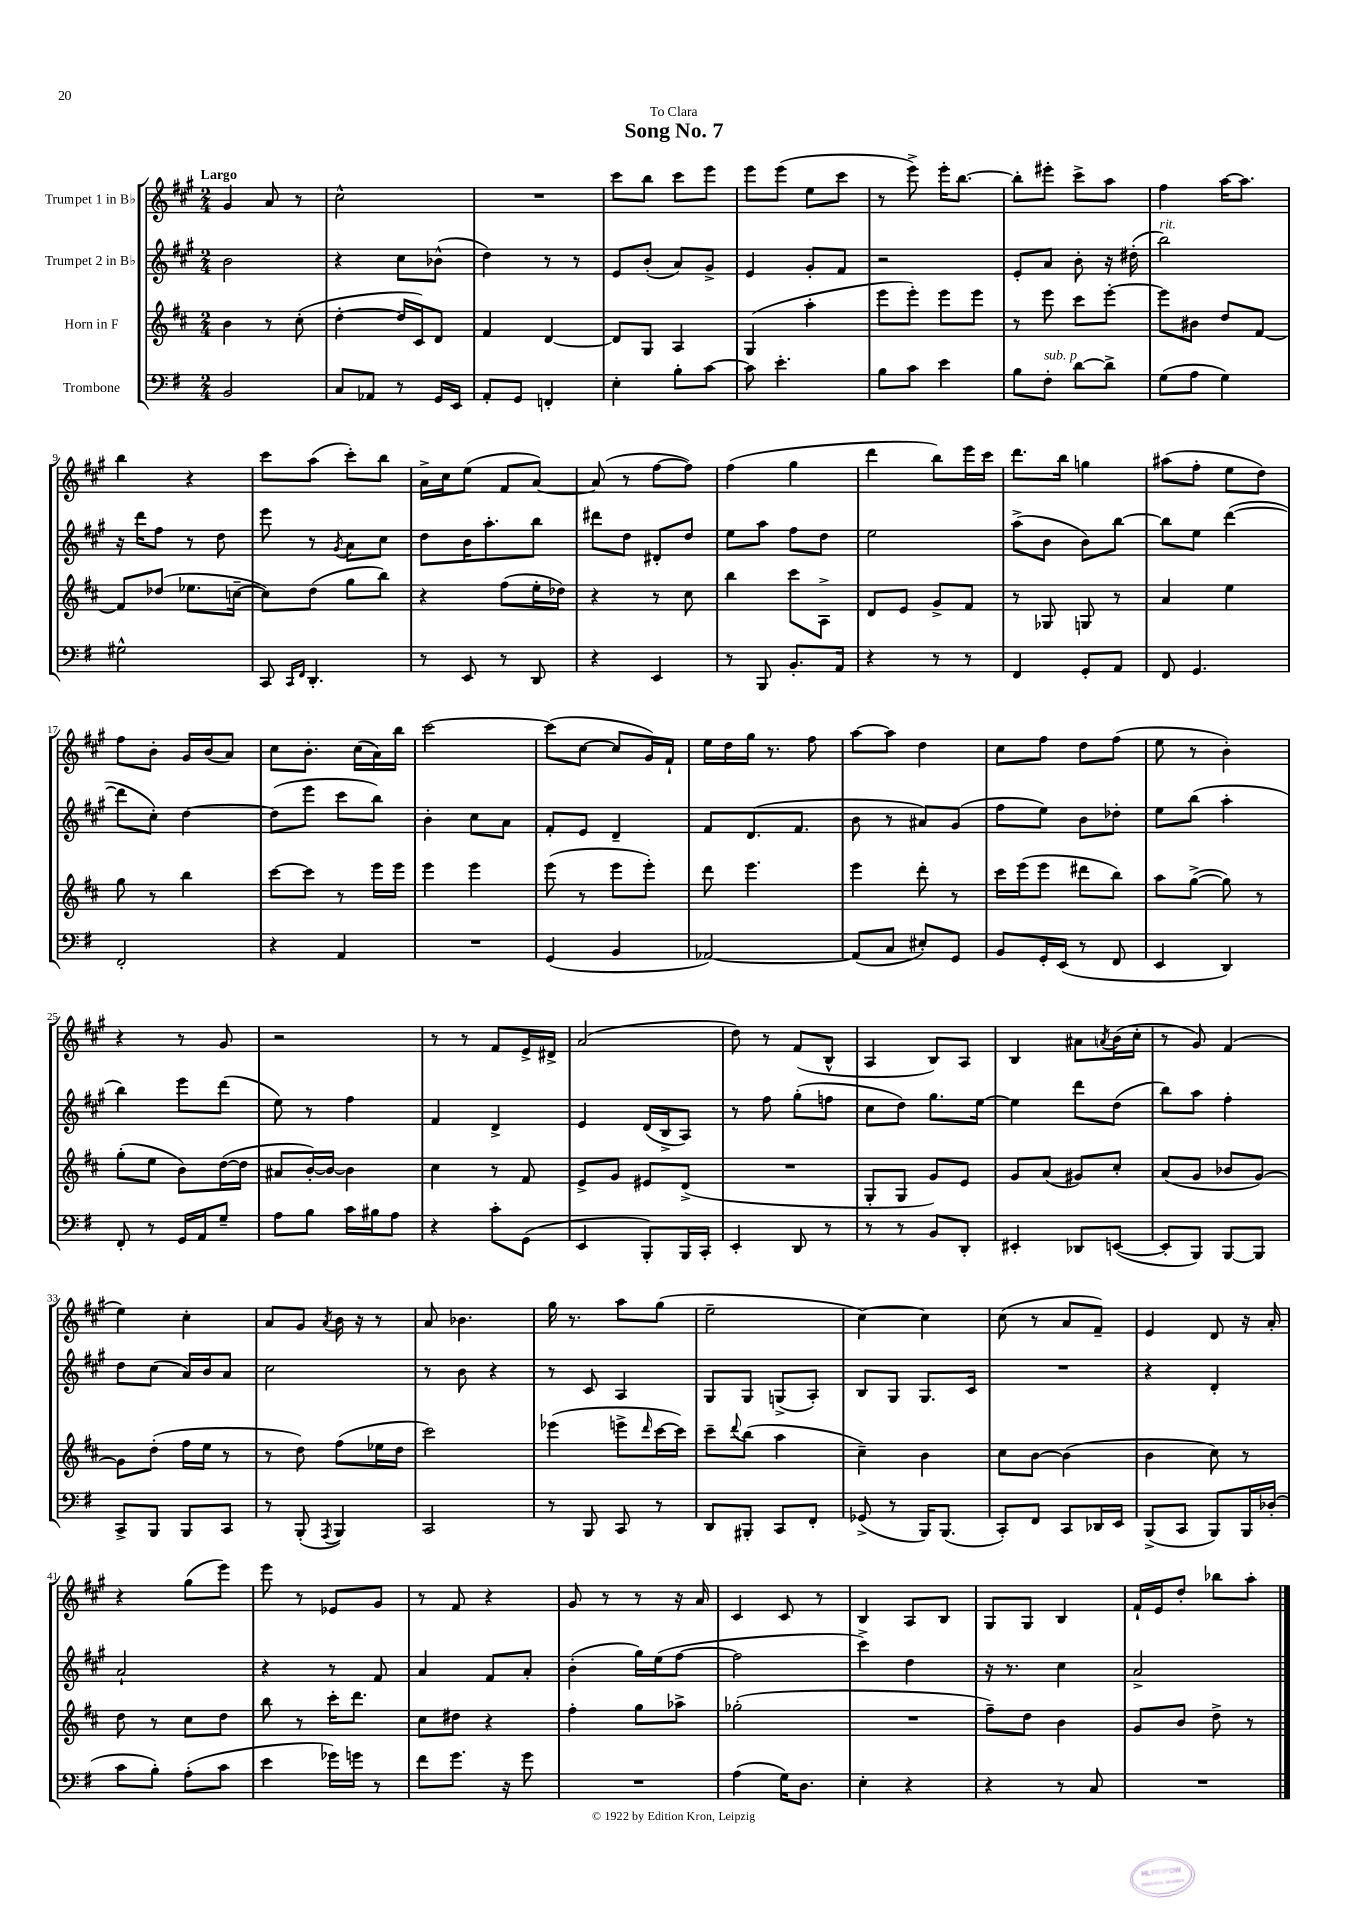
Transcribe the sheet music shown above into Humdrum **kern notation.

**kern	**kern	**kern	**kern
*staff4	*staff3	*staff2	*staff1
*clefF4	*clefG2	*clefG2	*clefG2
*k[f#]	*k[f#c#]	*k[f#c#g#]	*k[f#c#g#]
*M2/4	*M2/4	*M2/4	*M2/4
2BB	4b	2b	4g#
.	8r	.	8a
.	(8cc#'	.	8r
=	=	=	=
8C	[4dd'	4r	2cc#^^
8AA-	.	.	.
8r	16dd]	8cc#	.
.	16c#)	.	.
16GG	8d	(8b-^^	.
16EE	.	.	.
=	=	=	=
8AA'	4f#	4dd)	2r
8GG	.	.	.
4FF'	[4d	8r	.
.	.	8r	.
=	=	=	=
4E'	8d]	8e	8ccc#
.	8G	(8b'	8bb
8B'	4A	8a)	8ccc#
[8c	.	8g#^	8eee
=	=	=	=
8c]	(4G	4e	8eee
4.e'	.	.	(8eee
.	4aa'	8g#'	8ee
.	.	8f#	8ccc#
=	=	=	=
8B	8eee	2r	8r
8c	8eee')	.	8eee^)
4e	8eee	.	16eee'
.	.	.	[8.bb
.	8eee	.	.
=	=	=	=
8B	8r	8e'	8bb']
8F#'	8eee	8a	8eee#'
[8d	8ccc#	8b'	8ccc#^
8d^]	[8eee'	16r	8aa
.	.	(16dd#'	.
=	=	=	=
(8G	8eee]	2bb)	4ff#
8A	8b#	.	.
4G)	8dd	.	[16aa
.	.	.	8.aa]
.	[8f#	.	.
=	=	=	=
2G#^^	8f#]	16r	4bb
.	.	16ddd	.
.	(8dd-	8ff#	.
.	8.ee-	8r	4r
.	.	8dd	.
.	[16cc~	.	.
=	=	=	=
8CC	8cc])	8eee	8ccc#
16qqCC	.	.	.
16qqFF#	.	.	.
4.DD'	(8dd	8r	(8aa
.	.	8qg#	.
.	8gg	8a	8ccc#')
.	8bb)	8cc#	8bb
=	=	=	=
8r	4r	8dd	16a^
.	.	.	16cc#
8EE	.	16b	(8ee
.	.	8.aa'	.
8r	(8ff#	.	8f#
8DD	16ee'	8bb	[8a)
.	16dd-)	.	.
=	=	=	=
4r	4r	8ddd#	(8a]
.	.	8dd	8r
4EE	8r	8d#'	[8ff#
.	8cc#	8dd	8ff#])
=	=	=	=
8r	4bb	8ee	(4ff#
8BBB	.	8aa	.
8.BB'	8ccc#	8ff#	4gg#
.	8A^	8dd	.
16AA	.	.	.
=	=	=	=
4r	8d	2ee	4ddd
.	8e	.	.
8r	8g^	.	8bb)
8r	8f#	.	16eee
.	.	.	16ccc#
=	=	=	=
4FF#	8r	(8aa^	8.ddd
.	8G-	8b	.
.	.	.	16bb
8GG'	8G	8b)	4gg
8AA	8r	[8bb	.
=	=	=	=
8FF#	4a	8bb]	(8aa#
4.GG	.	8ee	8ff#'
.	4ee	([4ddd	8ee
.	.	.	8dd)
=	=	=	=
2FF#'	8gg	8ddd]	8ff#
.	8r	8cc#')	8b'
.	4bb	[4dd	16g#
.	.	.	(16b
.	.	.	8a)
=	=	=	=
4r	[8ccc#	(8dd]	8cc#
.	8ccc#]	8eee	8.b'
4AA	8r	8ccc#	.
.	.	.	(16cc#
.	16eee	8bb)	16a)
.	16eee	.	16bb
=	=	=	=
2r	4eee	4b'	[2ccc#
.	4eee	8cc#	.
.	.	8a	.
=	=	=	=
(4GG	(8eee	8f#'	(8ccc#]
.	8r	8e	[8cc#
4BB	8eee	4d~	8cc#]
.	8eee')	.	16g#)
.	.	.	16f#`
=	=	=	=
[2AA-)	8ddd	8f#	16ee
.	.	.	16dd
.	4.eee	(8.d	16gg#
.	.	.	8.r
.	.	8.f#	.
.	.	.	8ff#
=	=	=	=
(8AA-]	4eee	8b	[8aa
8C	.	8r	8aa]
8E#')	8ddd'	8a#)	4dd
8GG	8r	(8g#	.
=	=	=	=
8BB	16ccc#	8ff#	8cc#
.	(16eee	.	.
16GG'	8eee	8ee)	8ff#
(16EE	.	.	.
8r	8ddd#	8b	8dd
8FF#	8bb)	8dd-'	(8ff#
=	=	=	=
4EE	8aa	8ee	8ee
.	([8gg^	(8bb	8r
4DD)	8gg])	4aa'	4b')
.	8r	.	.
=	=	=	=
8FF#'	(8gg'	4bb)	4r
8r	8ee	.	.
16GG	8b)	8eee	8r
16AA	.	.	.
8G~	([16dd	(8ddd	8g#
.	16dd]	.	.
=	=	=	=
8A	8a#	8ee)	2r
8B	[16b')	8r	.
.	16b_	.	.
16c	4b]	4ff#	.
16B#	.	.	.
8A	.	.	.
=	=	=	=
4r	4cc#	4f#	8r
.	.	.	8r
8c'	8r	4d^	8f#
(8GG	8f#	.	16e^
.	.	.	16d#^
=	=	=	=
4EE	8e^	4e	(2a
.	8g	.	.
8BBB')	8e#	(16d	.
.	.	16B^	.
16BBB	(8d^	8A)	.
16CC'	.	.	.
=	=	=	=
4EE'	2r	8r	8dd)
.	.	8ff#	8r
8DD	.	(8gg#'	(8f#
8r	.	8ff	8B^^
=	=	=	=
8r	8G'	8cc#	4A
8r	8G	8dd)	.
8BB	8g)	8.gg#	8B)
8DD'	8e	.	8A
.	.	[16ee	.
=	=	=	=
4EE#'	8g	4ee]	4B
.	(8a	.	.
8DD-	8g#)	8ddd	8a#
.	.	.	8qa
([8EE	8cc#'	(8dd	(16b
.	.	.	16cc#'
=	=	=	=
8EE']	(8a	8bb)	8r
8BBB)	8g	8aa	8g#)
[8BBB	8b-	4ff#'	(4f#
8BBB]	[8g)	.	.
=	=	=	=
8CC^	8g]	8dd	4ee)
8BBB	(8dd'	(8cc#	.
8BBB	16ff#	16a)	4cc#'
.	16ee	16b	.
8CC	8r	8a	.
=	=	=	=
8r	8r	2cc#	8a
(8BBB'	8dd)	.	8g#
8qAAA	.	.	8qa
4BBB)	(8ff#	.	16b
.	.	.	16r
.	16ee-	.	8r
.	16dd	.	.
=	=	=	=
2CC	2ccc#)	8r	8a
.	.	8b	4.b-
.	.	4r	.
=	=	=	=
8r	(4eee-	8r	16gg#
.	.	.	8.r
8BBB	.	8c#	.
8CC	8eee^	4A	8aa
.	16qqddd	.	.
8r	[16ccc#	.	(8gg#
.	16ccc#])	.	.
=	=	=	=
8DD	8ccc#~	8G#	2ee~
.	8qqddd	.	.
8BBB#'	(8bb	8G#	.
8CC	4aa	(8G^	.
8FF#'	.	8A')	.
=	=	=	=
(8GG-^	4cc#~)	8B	[4cc#)
8r	.	8G#	.
16BBB)	4b	8.G#	4cc#]
(8.BBB	.	.	.
.	.	16c#	.
=	=	=	=
8CC')	8cc#	2r	(8cc#
8FF#	[8b	.	8r
8CC	(4b]	.	8a
16DD-	.	.	8f#~)
16EE	.	.	.
=	=	=	=
(8BBB^	4b	4r	4e
8CC	.	.	.
8BBB)	8cc#)	4d'	8d
16BBB	8r	.	16r
(16D-'	.	.	16a'
=	=	=	=
8c	8dd	2a`	4r
8B')	8r	.	.
(8A'	8cc#	.	(8gg#
8c	8dd	.	8eee)
=	=	=	=
4e	8bb	4r	8eee
.	8r	.	8r
16g-)	16ccc#'	8r	8e-
16g	8.ddd	.	.
8r	.	8f#	8g#
=	=	=	=
8f#	8cc#	4a	8r
8.g	8dd#	.	8f#
.	4r	8f#	4r
16r	.	.	.
8g	.	8a'	.
=	=	=	=
2r	4ff#'	(4b'	8g#
.	.	.	8r
.	8gg	16gg#)	8r
.	.	(16ee	.
.	8aa-^	[8ff#	16r
.	.	.	16a
=	=	=	=
(4A	(2gg-'	2ff#]	4c#
16G)	.	.	8c#
8.D	.	.	.
.	.	.	8r
=	=	=	=
4E'	2r	4ccc#^)	4B
4r	.	4dd	8A
.	.	.	8B
=	=	=	=
4r	8ff#~)	16r	8G#
.	.	8.r	.
.	8dd	.	8G#
8r	4b	4cc#	4B
8C	.	.	.
=	=	=	=
2r	8g	2a^	16f#`
.	.	.	16e
.	8b	.	8dd'
.	8dd^	.	8bb-
.	8r	.	8aa'
==	==	==	==
*-	*-	*-	*-
